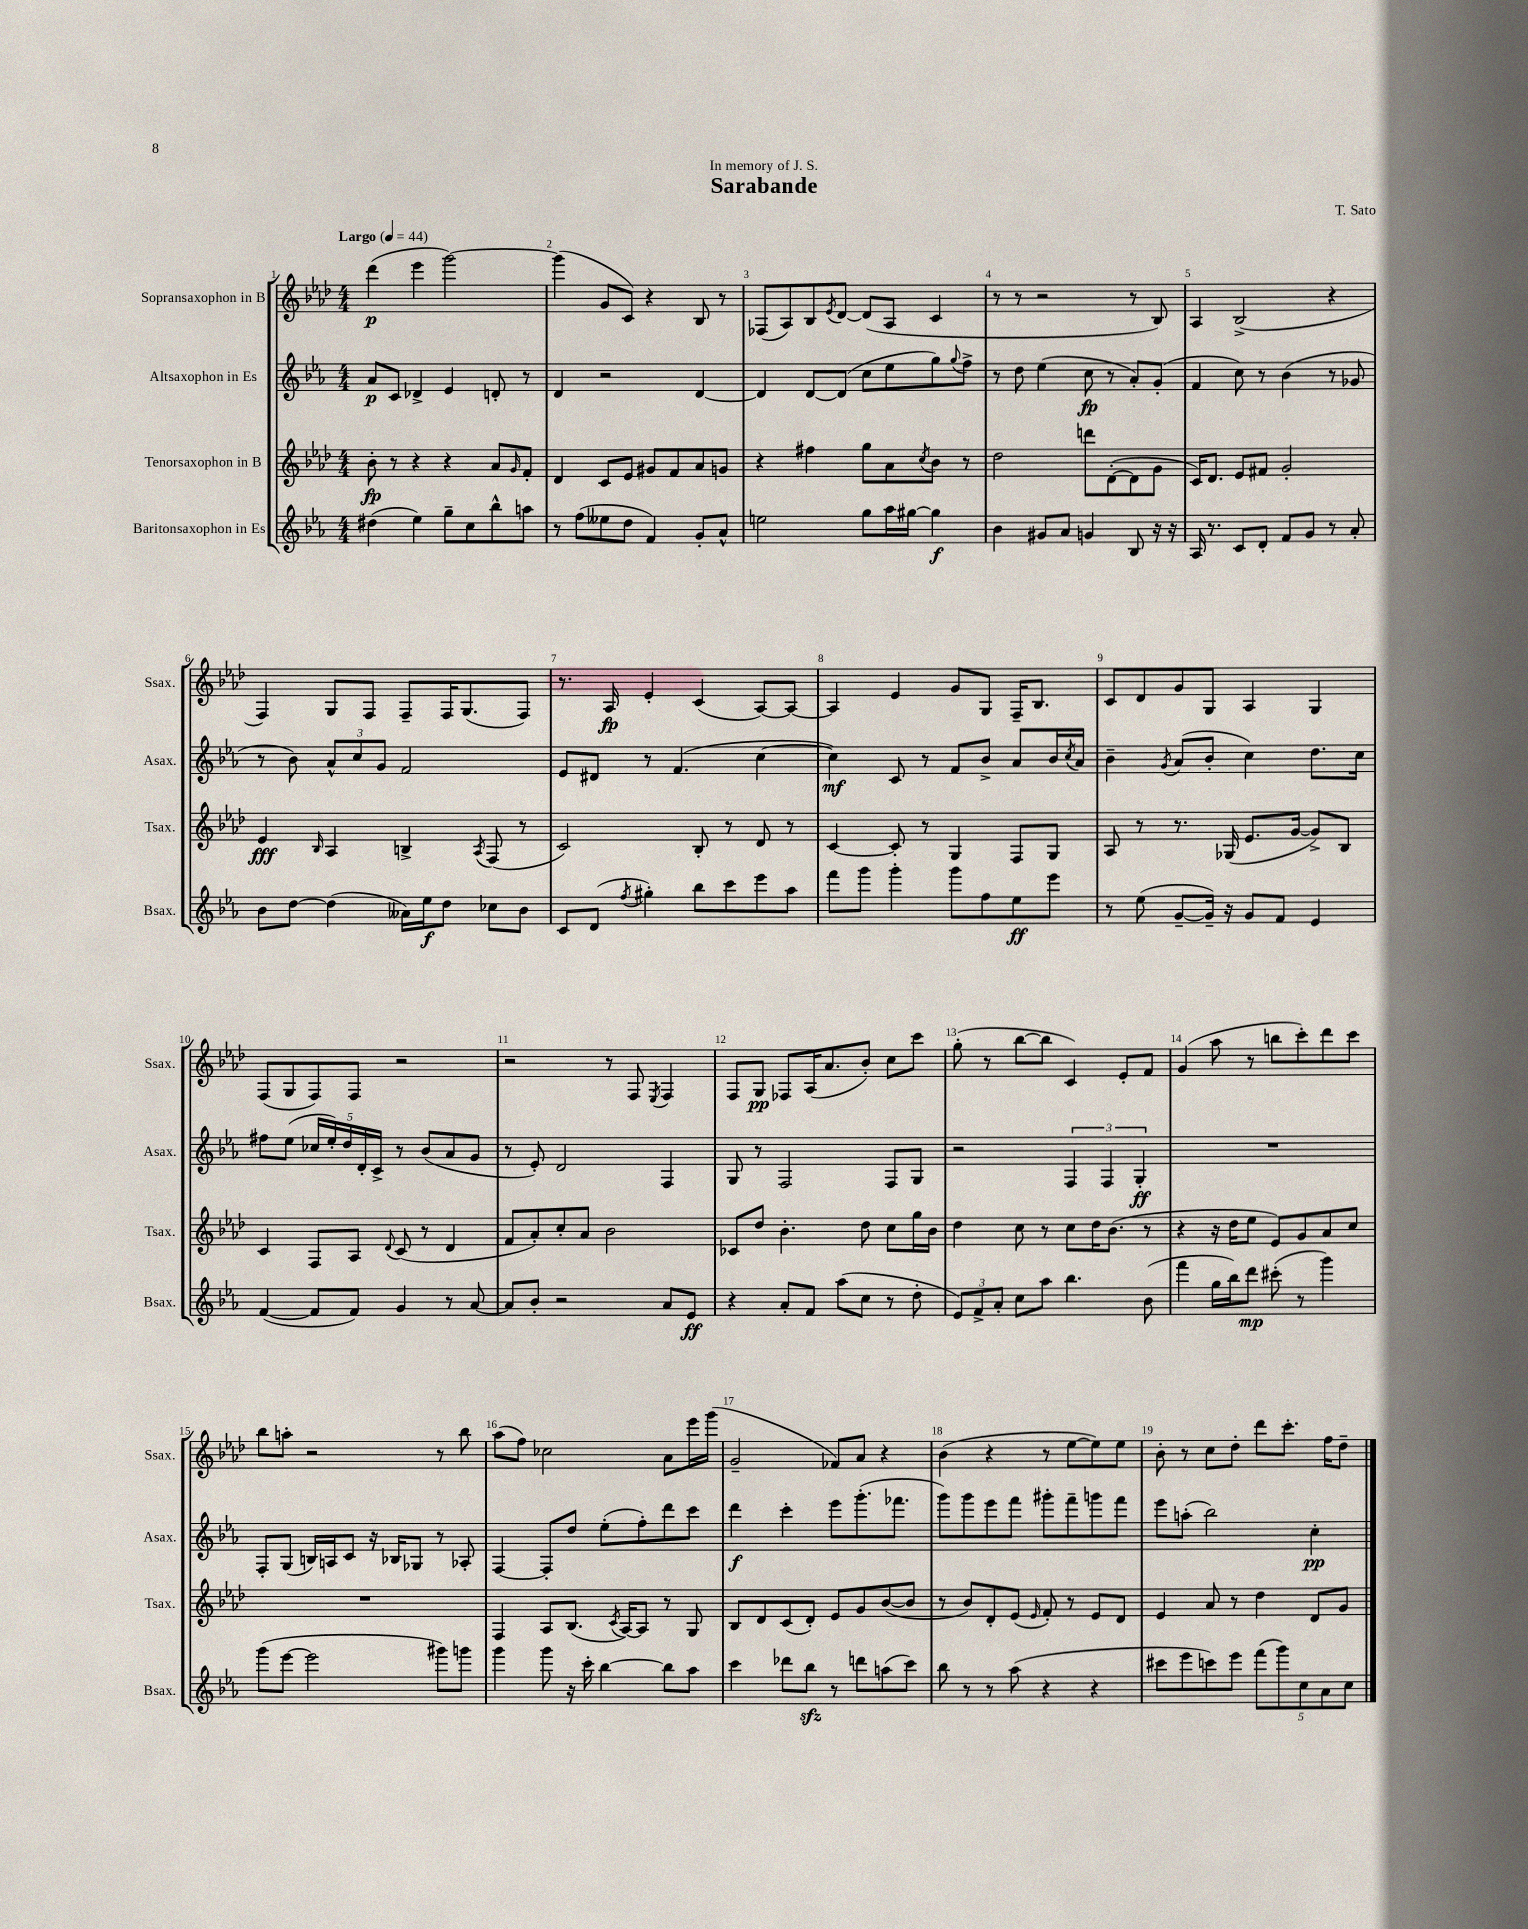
\header { title = "Sarabande" composer = "T. Sato" dedication = "In memory of J. S." }
<<
\new StaffGroup <<
\new Staff = "s0" \with { instrumentName = "Sopransaxophon in B" shortInstrumentName = "Ssax." } {
    \clef treble \key aes \major \numericTimeSignature \time 4/4 \tempo "Largo" 4 = 44
    des'''4\p( ees'''4 g'''2~) |
    g'''4( g'8 c'8) r4 bes8 r8 |
    fes8( aes8) bes8 \acciaccatura { ees'8 } des'8~ des'8( aes8 c'4 |
    r8 r8 r2 r8 bes8) |
    aes4 bes2->( r4 |
    f4) g8 f8 f8-- f16 g8.( f8) |
    r8. aes16\fp ees'4-. c'4( aes8~) aes8~ |
    aes4 ees'4 g'8 g8 f16-- bes8. |
    c'8 des'8 g'8 g8 aes4 g4 |
    f8( g8 f8) f8 r2 |
    r2 r8 f8 \acciaccatura { ees8 } f4 |
    f8 g8\pp fes8 aes16( aes'8. bes'8-.) c''8 c'''8 |
    g''8-.( r8 bes''8~ bes''8 c'4) ees'8-. f'8 |
    g'4( aes''8 r8 b''8 c'''8-.) des'''8 c'''8 |
    bes''8 a''8-. r2 r8 bes''8 |
    aes''8( f''8) ces''2 aes'8 ees'''16 g'''16( |
    g'2-- fes'8) aes'8 r4 |
    bes'4( r4 r8 ees''8~ ees''8) ees''8 |
    bes'8-. r8 c''8 des''8-. des'''8 c'''8.-. f''16 des''8-- \bar "|." |
}
\new Staff = "s1" \with { instrumentName = "Altsaxophon in Es" shortInstrumentName = "Asax." } {
    \clef treble \key ees \major \numericTimeSignature \time 4/4
    aes'8\p c'8 des'4-> ees'4 d'8-. r8 |
    d'4 r2 d'4~ |
    d'4 d'8~ d'8( c''8 ees''8 g''8) \appoggiatura { g''8 } f''8-> |
    r8 d''8 ees''4( c''8\fp r8 aes'8-.) g'8-.( |
    f'4 c''8) r8 bes'4( r8 ges'8 |
    r8 bes'8) \tuplet 3/2 { aes'8-^ c''8 g'8 } f'2 |
    ees'8 dis'8 r8 f'4.( c''4~ |
    c''4\mf) c'8 r8 f'8 bes'8-> aes'8 bes'16 \acciaccatura { c''8 } aes'16 |
    bes'4-- \acciaccatura { g'8 } aes'8( bes'8-. c''4) d''8. c''16 |
    fis''8 ees''8( \tuplet 5/4 { ces''16 ees''16-.) d''16 d'16-. c'16-> } r8 bes'8( aes'8 g'8 |
    r8 ees'8-.) d'2 f4 |
    g8 r8 f2 f8 g8 |
    r2 \tuplet 3/2 { f4 f4 g4-.\ff } |
    R1 |
    f8-. g8( b16) a16 c'8 r16 bes16 ges8 r8 aes8-. |
    f4~ f8-. d''8 ees''8-.( f''8-.) d'''8 c'''8 |
    d'''4\f c'''4-. ees'''8 g'''8.-.( fes'''8. |
    g'''8) g'''8 ees'''8 f'''8 gis'''8-. f'''8-- g'''8 f'''8 |
    ees'''8 a''8-.( bes''2) c''4-.\pp \bar "|." |
}
\new Staff = "s2" \with { instrumentName = "Tenorsaxophon in B" shortInstrumentName = "Tsax." } {
    \clef treble \key aes \major \numericTimeSignature \time 4/4
    bes'8-.\fp r8 r4 r4 aes'8 \grace { g'16 } f'8-. |
    des'4 c'8 ees'8 gis'8 f'8 aes'8 g'8 |
    r4 fis''4 g''8 aes'8 \acciaccatura { c''8 } bes'8 r8 |
    des''2 d'''8 des'8~-.( des'8 g'8 |
    c'16) des'8. ees'8 fis'8 g'2-. |
    ees'4\fff \grace { bes16 } aes4 b4-> \acciaccatura { aes8 } f8( r8 |
    c'2) bes8-. r8 des'8 r8 |
    c'4~ c'8-. r8 g4 f8 g8 |
    aes8 r8 r8. ges16( ees'8. g'16~ g'8->) bes8 |
    c'4 f8 aes8 \appoggiatura { des'8 } c'8( r8 des'4 |
    f'8 aes'8-.) c''8-. aes'8 bes'2 |
    ces'8 des''8 bes'4.-. des''8 c''8 g''16 bes'16 |
    des''4 c''8 r8 c''8 des''16 bes'8.( r8 |
    r4 r16 des''16 ees''8 ees'8) g'8 aes'8 c''8 |
    R1 |
    f4 aes8 bes8.( \acciaccatura { c'8 } aes16~) aes8 r8 g8 |
    bes8 des'8 c'8( des'8-.) ees'8 g'8 bes'8~( bes'8 |
    r8 bes'8) des'8-. ees'8( \grace { ees'16 } f'8-.) r8 ees'8 des'8 |
    ees'4 aes'8 r8 des''4 des'8 g'8 \bar "|." |
}
\new Staff = "s3" \with { instrumentName = "Baritonsaxophon in Es" shortInstrumentName = "Bsax." } {
    \clef treble \key ees \major \numericTimeSignature \time 4/4
    dis''4( ees''4) g''8-- c''8 bes''8-^ a''8 |
    r8 f''8( eeses''8 d''8 f'4) g'8-. aes'8-^ |
    e''2 g''8 aes''16 gis''16~ gis''4\f |
    bes'4 gis'8 aes'8 g'4 bes8 r16 r16 |
    aes16 r8. c'8 d'8-. f'8 g'8 r8 aes'8-. |
    bes'8 d''8~ d''4( aeses'16) ees''16\f d''8 ces''8 bes'8 |
    c'8 d'8( \acciaccatura { f''8 } gis''4-.) bes''8 c'''8 ees'''8 aes''8 |
    f'''8 g'''8 g'''4-. g'''8 f''8 ees''8\ff ees'''8 |
    r8 ees''8( g'8~-- g'16--) r16 g'8 f'8 ees'4 |
    f'4~( f'8 f'8) g'4 r8 aes'8~ |
    aes'8 bes'8-. r2 aes'8 ees'8\ff |
    r4 aes'8-. f'8 aes''8( c''8 r8 d''8-. |
    \tuplet 3/2 { ees'8) f'8-> aes'8-. } c''8 aes''8 bes''4. bes'8( |
    f'''4 g''16 bes''16) d'''8\mp cis'''8-.( r8 g'''4) |
    g'''8( ees'''8~ ees'''2 gis'''8) g'''8 |
    g'''4 g'''8 r16 c'''16-. bes''4~ bes''8 aes''8 |
    c'''4 des'''8 bes''8\sfz r8 d'''8 a''8( c'''8) |
    bes''8 r8 r8 aes''8( r4 r4 |
    cis'''8 ees'''8 c'''8) ees'''8 \tuplet 5/4 { f'''8( g'''8) c''8 aes'8 c''8 } \bar "|." |
}
>>
>>
\layout { \context { \Score \override BarNumber.break-visibility = ##(#f #t #t) barNumberVisibility = #all-bar-numbers-visible } }
